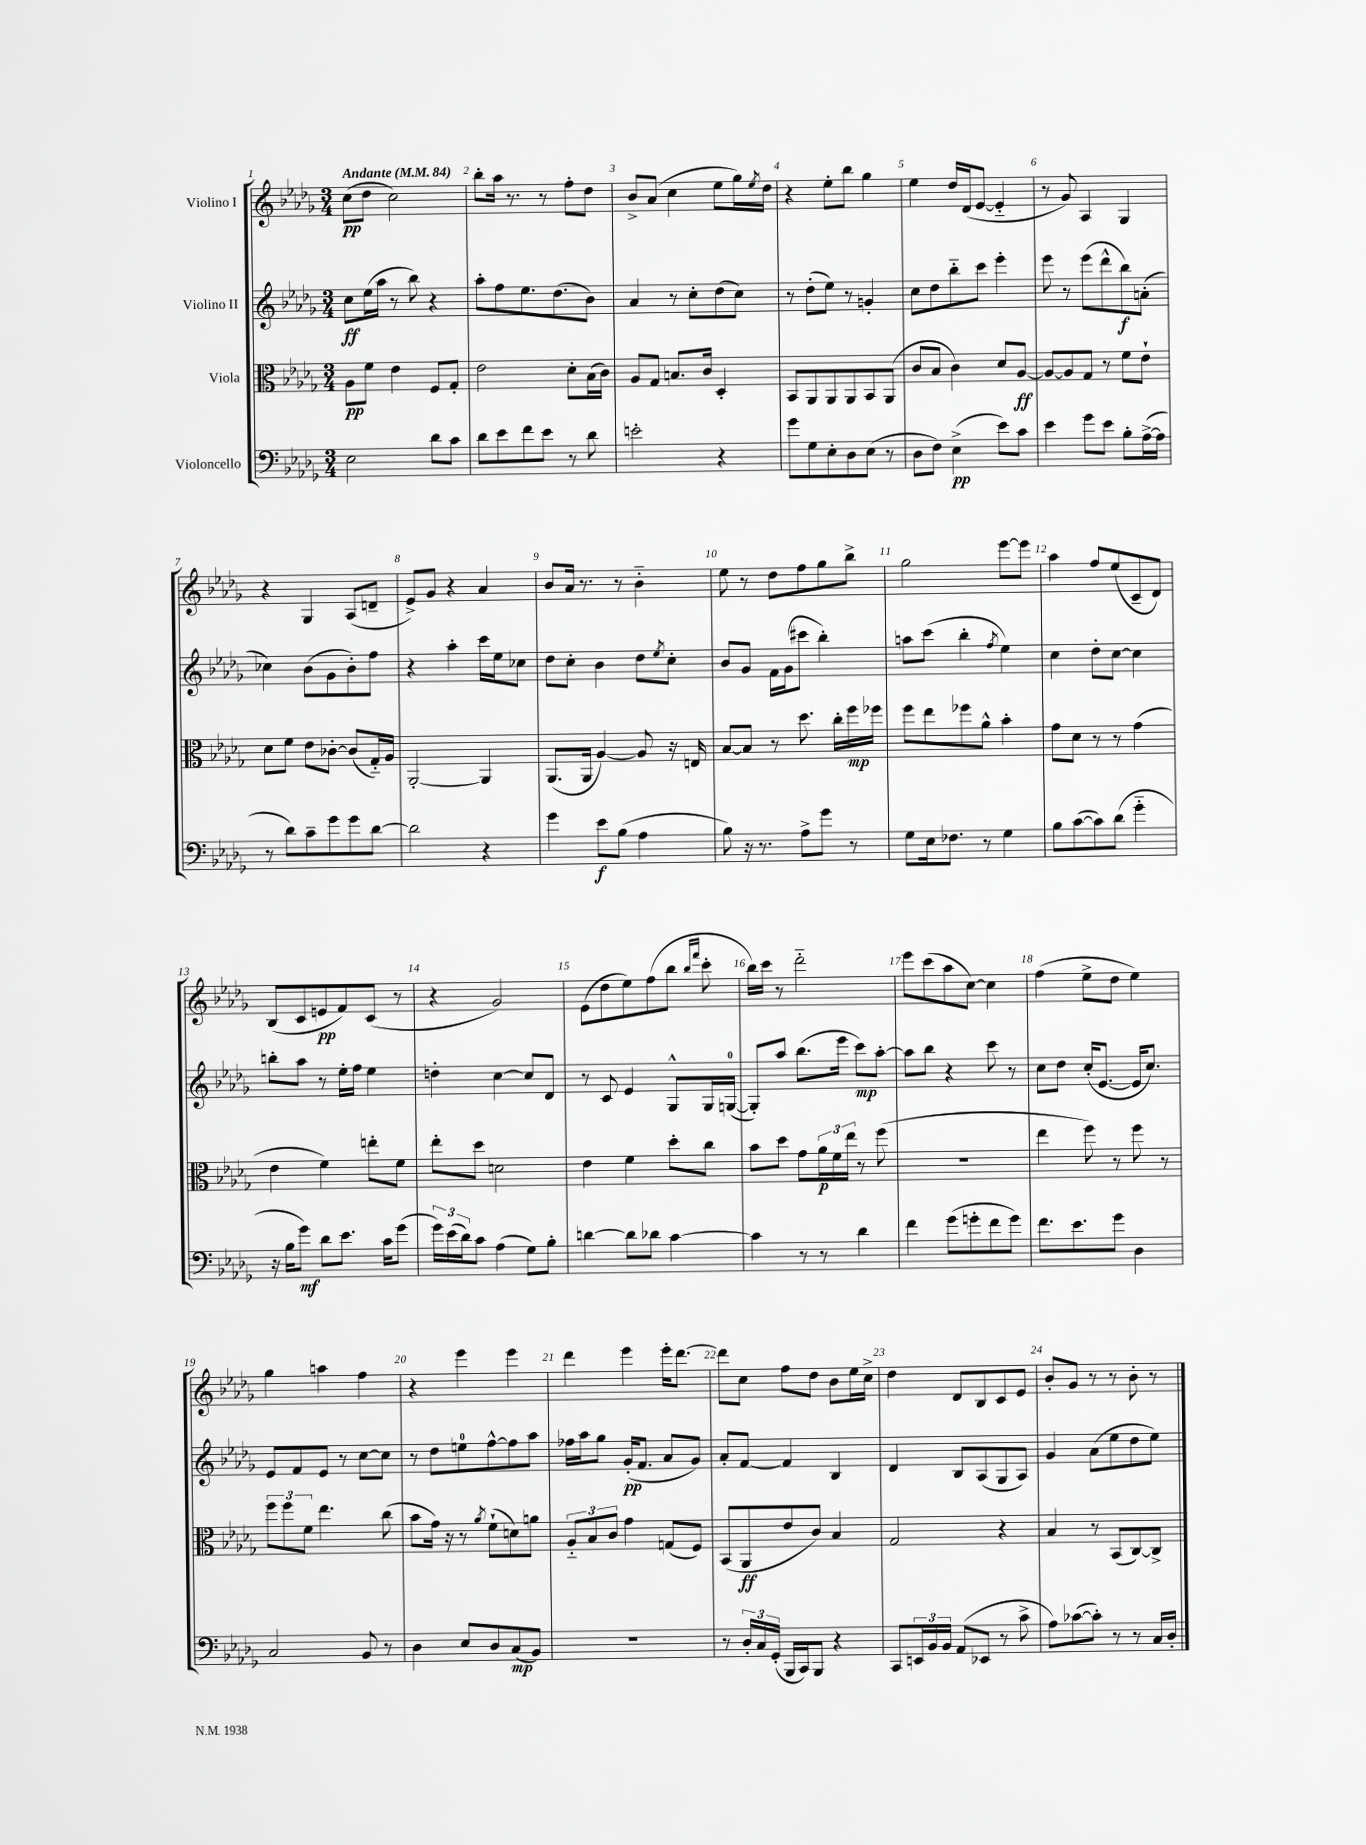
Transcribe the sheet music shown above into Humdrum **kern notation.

**kern	**kern	**kern	**kern
*staff4	*staff3	*staff2	*staff1
*clefF4	*clefC3	*clefG2	*clefG2
*k[b-e-a-d-g-]	*k[b-e-a-d-g-]	*k[b-e-a-d-g-]	*k[b-e-a-d-g-]
*M3/4	*M3/4	*M3/4	*M3/4
*MM84	*MM84	*MM84	*MM84
2E-	8A-	8cc	(8cc
.	8f	(16ee-	8dd-
.	.	16aa-	.
.	4e-	8r	2cc)
.	.	8bb-)	.
8d-	8F	4r	.
8c	8G-'	.	.
=	=	=	=
8d-	2e-	8aa-'	8bb-'
8e-	.	8ff	16aa-
.	.	.	8.r
8f	.	8.ee-	.
8e-	.	.	8r
.	.	(8.dd-	.
8r	8d-'	.	8ff'
8d-	(16B-	8b-)	8dd-
.	16c)	.	.
=	=	=	=
2e'	8A-	4a-	8b-^
.	8G-	.	(8a-
.	8.B	8r	4cc
.	.	8cc'	.
.	16c	.	.
4r	4D-'	(8dd-	8ee-
.	.	8cc)	16gg-)
.	.	.	8qee-
.	.	.	16dd-
=	=	=	=
8g-	8BB-	8r	4r
8G-	8AA-	(8dd-'	.
8E-'	8AA-	8ee-)	8ee-'
8D-	8AA-	8r	8bb-
(8E-	8BB-	4g'	4gg-
8r	(8AA-	.	.
=	=	=	=
8D-	8c	8cc	4ee-
8F)	8B-	8dd-	.
(4E-^	4c)	8bb-'~	16dd-
.	.	.	(16d-
.	.	8ccc	[8e-
8e-)	8d-	4eee-'	4e-'~]
8c	[8A-	.	.
=	=	=	=
4e-	8A-_	8eee-	8r
.	8A-]	8r	8g-)
8g-	8G-	(8eee-	4A-
8e-	8r	8ddd-^^	.
8B-'	8f	8bb-)	4G-
([16A-^	8e-`	(8a'	.
16A-]	.	.	.
=	=	=	=
8r	8d-	4cc-)	4r
8d-)	8f	.	.
8c~	8e-	(8b-	4G-
8g-	[8c-'	8g-	.
8g-	(8c-]	8b-')	(8A-
[8d-	16G-'~)	8ff	8d~
.	16A-	.	.
=	=	=	=
2d-]	[2AA-'	4r	8e-^)
.	.	.	8g-
.	.	4aa-'	4r
4r	4AA-]	16ccc	4a-
.	.	16ee-	.
.	.	8cc-	.
=	=	=	=
4g-	(8.AA-	8dd-	8b-
.	.	8cc'	16a-
.	16AA-	.	8.r
8e-	[4A-)	4b-	.
(8B-	.	.	8r
4A-	8A-]	8dd-	4b-'~
.	.	8qee-	.
.	16r	8cc'	.
.	16E	.	.
=	=	=	=
8B-)	[8B-	8b-	8ee-
16r	8B-]	8g-	8r
8.r	.	.	.
.	8r	16f	8dd-
.	.	(16g-	.
8A-^	8.dd-	8ccc#	8ff
8g-	.	4bb-')	8gg-
.	16cc'	.	.
8r	16ff	.	8bb-^
.	16ff-	.	.
=	=	=	=
8G-	8ff	8aa	2gg-
16E-	8ee-	(8ccc	.
8.F-	.	.	.
.	8ff-	4bb-'	.
8r	8a-^^	.	.
.	.	8qff	.
4G-	4b-'	4ee-)	[8eee-
.	.	.	8eee-]
=	=	=	=
8B-	8g-	4cc	4aa-
([8c	8d-	.	.
8c])	8r	8dd-'	8ff
(8d-	8r	[8cc	(8ee-
4g-'~	(4g-	4cc]	8c~
.	.	.	8d-)
=	=	=	=
16r	4e-	8bb'	(8B-
16B-	.	.	.
8g-)	.	8aa-	8c
8d-	4f)	8r	8e
8.e-	.	16ee-'	8f)
.	.	16ff	.
.	8ee'	4ee-	(8c
16c	.	.	.
(8g-	8f	.	8r
=	=	=	=
24g-)	8ee-'	4dd'	4r
(24e-	.	.	.
24d-)	.	.	.
8c	8dd-	.	.
(4A-	2d	[4cc	2g-)
8G-)	.	8cc]	.
8B-'	.	8d-	.
=	=	=	=
[4d	4e-	8r	(8e-
.	.	8c	8dd-
8d]	4f	4e-	8ee-)
8d-	.	.	(8ff
[4c	8dd-'	8G-^^	8bb-
.	.	.	16qqbb-
.	.	.	16qqfff
.	8cc	16G-	8ccc'
.	.	([16G	.
=	=	=	=
4c]	8b-	8G'])	16bb-)
.	.	.	16ccc
.	8dd-	8aa-	8r
8r	8g-	(8.bb-	2ddd-'~
8r	24a-	.	.
.	24f	.	.
.	.	16eee-	.
.	24ee-	.	.
4d-	8r	8ccc)	.
.	(8ff	[8aa-'	.
=	=	=	=
4f	2.r	8aa-]	8eee-
.	.	8bb-	(8ccc
(8g-	.	4r	8aa-
8g'	.	.	[8cc)
8f	.	8ccc	4cc]
8g)	.	8r	.
=	=	=	=
8.f	4ee-	8cc	(4ff
.	.	8dd-	.
8.e-	.	.	.
.	8ff)	(16cc'	8ee-^
.	.	[8.e-	.
8g-	8r	.	8dd-
4D-	8ff	16e-]	4ee-)
.	.	8.cc)	.
.	8r	.	.
=	=	=	=
2C	12ff	8e-	4gg-
.	12ff	.	.
.	.	8f	.
.	12f	.	.
.	4.ee-	8e-	4aa
.	.	8r	.
8BB-	.	[8cc	4ff
8r	(8cc	8cc]	.
=	=	=	=
4D-	8b-	8r	4r
.	16g-)	8dd-	.
.	16r	.	.
8E-	8r	8ee	4eee-
.	8qa-	.	.
8D-	(8f`	[8ff^^	.
(8C	8d)	8ff]	4eee-
8BB-)	8a	8aa-	.
=	=	=	=
2.r	12A-'~	16ff-	4ddd-
.	.	16aa-	.
.	12B-	.	.
.	.	8gg-	.
.	12c	.	.
.	4g-	(16g-'	4eee-
.	.	8.f	.
.	(8G	8a-	16eee-'
.	.	.	[8.ddd-
.	8F)	8g-)	.
=	=	=	=
8r	(8BB-	8a-'	8ddd-]
24D-'	8AA-	[8f	8cc
24C	.	.	.
(24GG-'	.	.	.
16BBB-	8e-	4f]	8ff
16CC)	.	.	.
8BBB-	8c)	.	8dd-
4r	4B-	4B-	8b-
.	.	.	16ee-
.	.	.	16cc^
=	=	=	=
8CC	2G-	4d-	4dd-
24EE	.	.	.
24BB-	.	.	.
24BB-	.	.	.
(8AA-	.	8B-	8d-
8EE-	.	(8A-	8B-
8r	4r	8G-	8c
8c^	.	8A-)	8e-
=	=	=	=
8A-)	4B-	4g-	8b-'
([8c-	.	.	8g-
8c-'])	8r	(8a-	8r
8r	(8BB-	8ee-	8r
8r	[8C)	8dd-	8b-'
16C	8C^]	8ee-)	8r
16D-'	.	.	.
==	==	==	==
*-	*-	*-	*-
